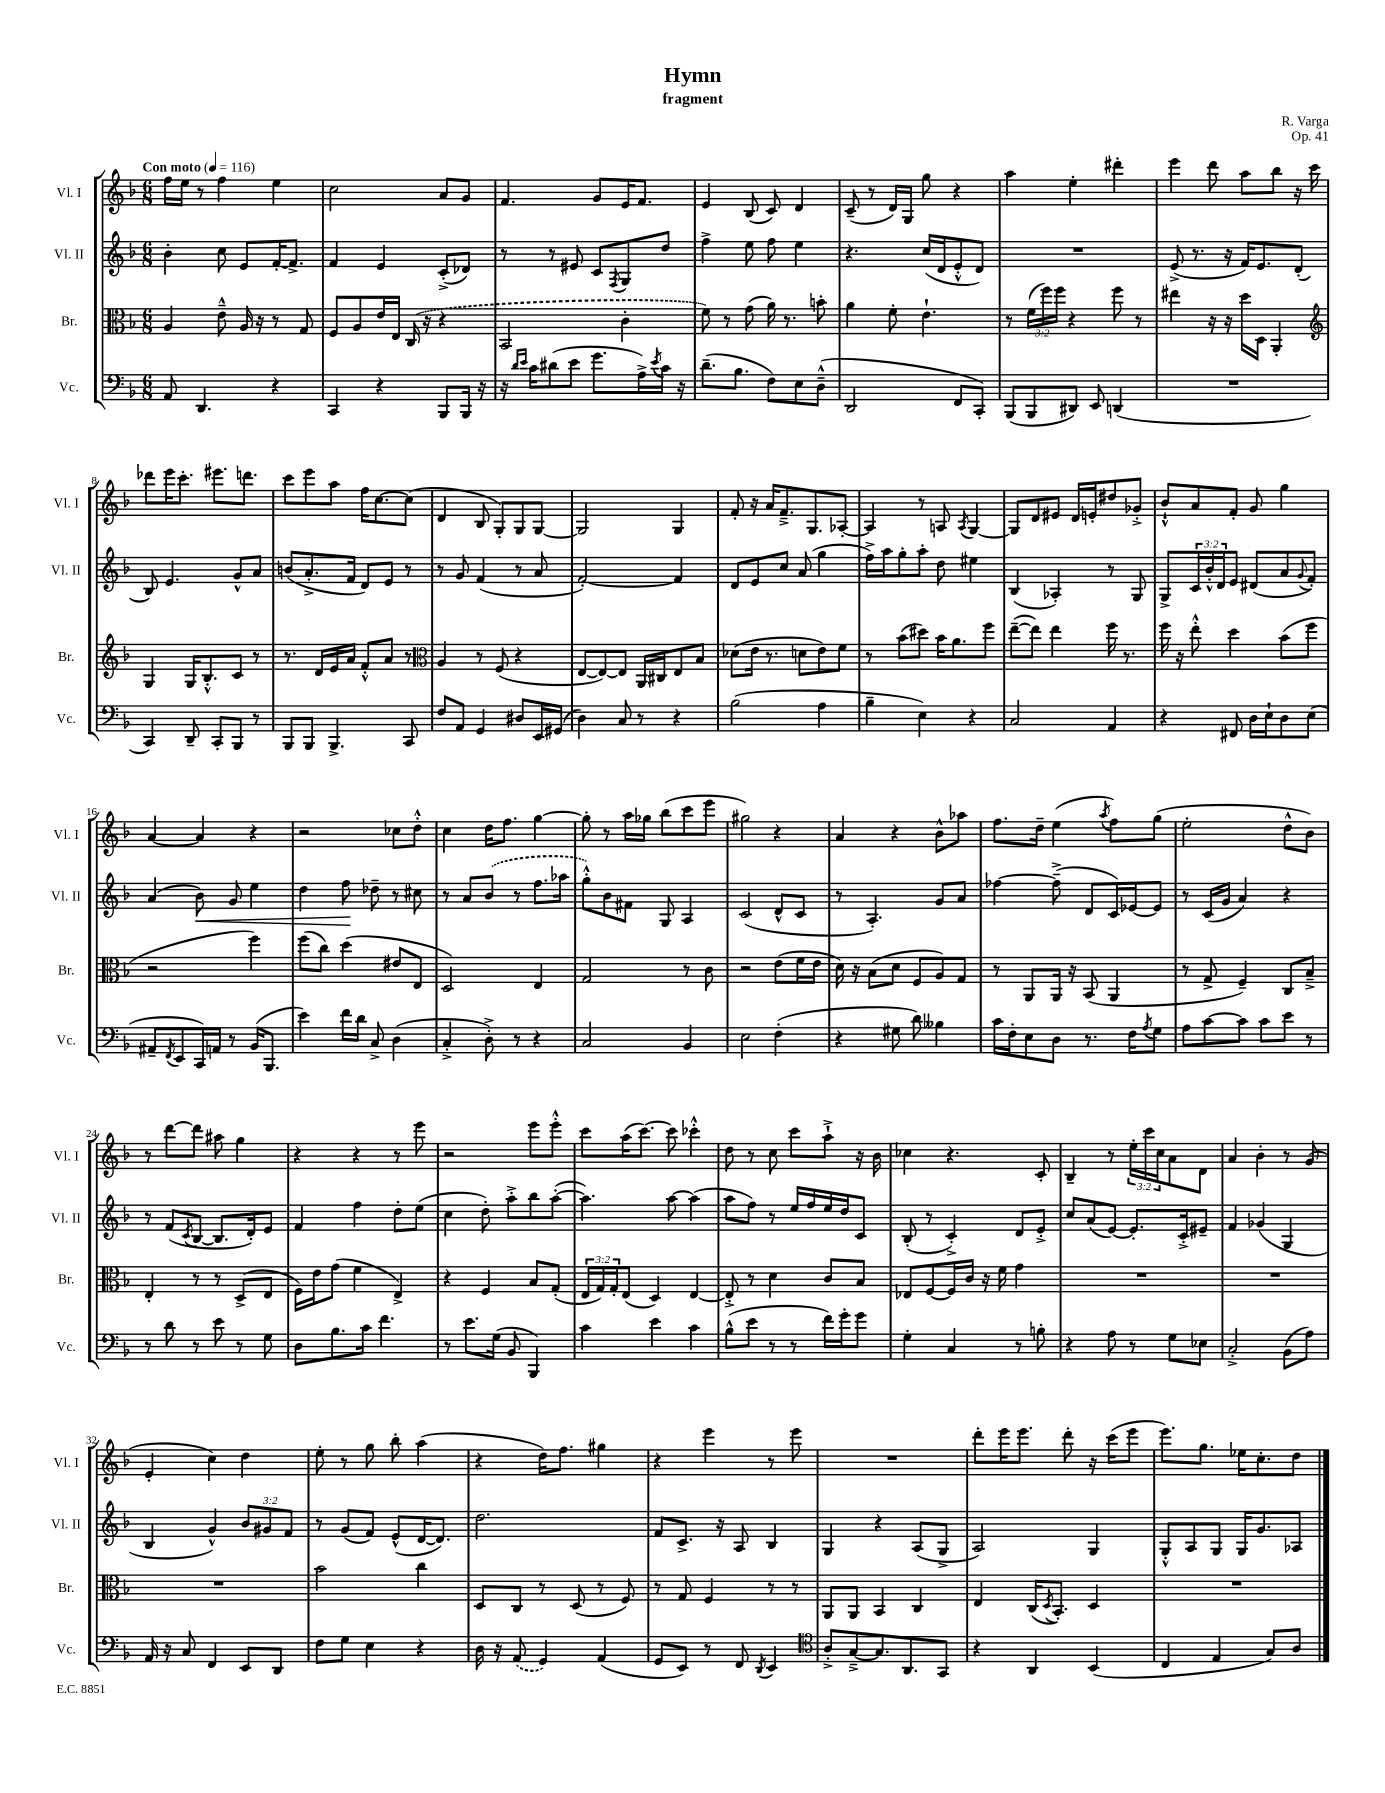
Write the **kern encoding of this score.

**kern	**kern	**kern	**dynam	**kern
*part4	*part3	*part2	*part2	*part1
*staff4	*staff3	*staff2	*staff2	*staff1
*I"Vc.	*I"Br.	*I"Vl. II	*	*I"Vl. I
*I'Vc.	*I'Br.	*I'Vl. II	*	*I'Vl. I
*clefF4	*clefC3	*clefG2	*	*clefG2
*k[b-]	*k[b-]	*k[b-]	*	*k[b-]
*M6/8	*M6/8	*M6/8	*	*M6/8
*MM116	*MM116	*MM116	*	*MM116
=1	=1	=1	=1	=1
!	!	!	!	!LO:TX:a:B:t=Con moto
8AA/	4A/	4b-'\	.	16ff\LL
.	.	.	.	16ee\JJ
4.DD/	.	.	.	8r
.	8e~^^\	8cc\	.	4ff\
.	16A/	8e/L	.	.
.	16r	.	.	.
4r	8r	[16f'/K	.	4ee\
.	.	8.f^/J]	.	.
.	8G/	.	.	.
=2	=2	=2	=2	=2
4CC/	8F/L	4f/	.	2cc\
.	8A/	.	.	.
4r	16e/L	4e/	.	.
.	16E/JJ	.	.	.
.	(16C/	.	.	.
.	16r	.	.	.
8BBB-/L	4r	(8c'^/L	.	8a/L
16BBB-/Jk	.	8d-X/J)	.	8g/J
16r	.	.	.	.
=3	=3	=3	=3	=3
16r	2BB-/	8r	.	4.f/
16qqd/LL	.	.	.	.
16qqe/JJ	.	.	.	.
16c\KL	.	.	.	.
(8d#X\	.	8r	.	.
8e\J	.	8e#X/	.	.
8.g\L	.	8c/L	.	8g/L
.	.	8qF/	.	.
.	4c'\	8G/	.	16e/K
16A^\L)	.	.	.	8.f/J
8qe/	.	.	.	.
16c\JJ	.	8dd/J	.	.
16r	.	.	.	.
=4	=4	=4	=4	=4
(8.d~\L	8f\)	4ff^\	.	4e/
.	8r	.	.	.
8.B-\J	.	.	.	.
.	(8g\	8ee\	.	(8B-/
8F\L)	16a\)	8ff\	.	8c/)
.	8.r	.	.	.
8E\	.	4ee\	.	4d/
(8D~^^\J	8bn'\	.	.	.
=5	=5	=5	=5	=5
2DD/	4a\	4.r	.	(8c~/
.	.	.	.	8r
.	8f'\	.	.	16d/LL)
.	.	.	.	16G/JJ
.	4.e`\	(16cc/LL	.	8gg\
.	.	16d/J	.	.
8FF/L	.	8e'^^/	.	4r
8CC'/J)	.	8d/J)	.	.
=6	=6	=6	=6	=6
(8BBB-/L	8r	2.r	.	4aa\
8BBB-/	(24f\LL	.	.	.
.	24ff\)	.	.	.
.	24ff\JJ	.	.	.
8DD#X/J)	4r	.	.	4ee'\
8EE/	.	.	.	.
(4DDn/	8ff\	.	.	4ddd#X'\
.	8r	.	.	.
=7	=7	=7	=7	=7
2.r	4ee#X\	(8e^/	.	4eee\
.	.	8.r	.	.
.	16r	.	.	8ddd\
.	16r	16r	.	.
.	16dd\LL	16f/KL)	.	8aa\L
.	16D\JJ	8.e/	.	.
.	4AA'/	.	.	8bb-\J
.	.	(8d'/J	.	16r
.	.	.	.	16ccc\
!!LO:LB:g=z
=8	=8	=8	=8	=8
*	*clefG2	*	*	*
4CC/)	4G/	8B-/)	.	8ddd-X\L
.	.	4.e/	.	16eee\K
.	.	.	.	8.ccc'\J
8DD~/	16G/KL	.	.	.
.	8.B-'^^/	.	.	.
8CC'/L	.	.	.	8.eee#X\L
8BBB-/J	8c/J	8g^^/L	.	.
.	.	.	.	8.dddn\J
8r	8r	8a/J	.	.
=9	=9	=9	=9	=9
8BBB-/L	8.r	(8bn/L	.	8ccc\L
8BBB-/J	.	8.a'^/	.	8eee\
.	16d/LL	.	.	.
4.BBB-^/	16e/	.	.	8aa\J
.	16a/JJ	16f/Jk	.	.
.	8f'^^/L	8d/L)	.	16ff\KL
.	.	.	.	[8.cc\
.	8a/J	8e/J	.	.
8CC/	8r	8r	.	(8cc\J]
=10	=10	=10	=10	=10
*	*clefC3	*	*	*
8F/L	4A/	8r	.	4d/
8AA/J	.	8g/	.	.
4GG/	8r	(4f/	.	8B-/
.	(8F/	.	.	8G'/L)
8D#X/L	4r	8r	.	8G/
16EE/L	.	8a/	.	[8G/J
(16GG#X/JJ	.	.	.	.
=11	=11	=11	=11	=11
4D\)	[8E/L	[2f'/)	.	2G/]
.	8E/_)	.	.	.
8C/	8E/J]	.	.	.
8r	16AA/LL	.	.	.
.	16C#X/J	.	.	.
4r	8E/	4f/]	.	4G/
.	8B-/J	.	.	.
=12	=12	=12	=12	=12
(2B-\	(8d-X\L	8d/L	.	8f'/
.	16e\Jk	8e/	.	16r
.	8.r	.	.	16a/KL
.	.	8cc/J	.	8.f~^/
.	8dn\L	(8a/	.	.
.	.	.	.	8.G/
4A\	8e\)	4gg\	.	.
.	8f\J	.	.	[8A-X'/J
=13	=13	=13	=13	=13
4B-~\	8r	16ff^\LL)	.	4A-/]
.	.	16aa\J	.	.
.	(8b-\L	8gg'\	.	.
4E\)	8dd#X\J)	8aa'\J	.	8r
.	16b-\KL	8dd\	.	8An/
.	8.a\	.	.	.
.	.	.	.	8qA/
4r	.	4ee#X\	.	[4G/
.	8ff\J	.	.	.
=14	=14	=14	=14	=14
2C/	([8ee~\L	(4B-/	.	8G/L]
.	8ee\J])	.	.	8d/
.	4ee\	4A-X'/)	.	8e#X/J
.	.	.	.	16d/LL
.	.	.	.	16en'/J
4AA/	16ff\	8r	.	8dd#X/
.	8.r	.	.	.
.	.	8G/	.	8g-X'^/J
=15	=15	=15	=15	=15
4r	16ff\	8G^/L	.	8b-`^^/L
.	16r	.	.	.
.	8ee'^^\	24c/L	.	8a/
.	.	24b-'^^/	.	.
.	.	24d/J	.	.
8FF#X/	4dd\	8e/J	.	8f'/J
16D\LL	.	(8d#X/L	.	8g/
16E`\J	.	.	.	.
8D\	(8b-\L	8a/	.	4gg\
.	.	8qqg/	.	.
(8E\J	8ff\J	8f'/J)	.	.
!!LO:LB:g=z
=16	=16	=16	=16	=16
8AA#X~/L	2r	(4a/	.	[4a/
8qFF/	.	.	.	.
8EE/	.	.	.	.
!	!	!	!LO:HP:b	!
16CC/L)	.	8b-\)	<	4a/]
16AAn/JJ	.	.	.	.
8r	.	8g/	.	.
(16BB-/KL	4ff\)	4ee\	.	4r
8.BBB-/J	.	.	.	.
=17	=17	=17	=17	=17
4e\)	(8ff\L	4dd\	.	2r
.	8cc\J)	.	.	.
16f\LL	(4dd\	8ff\	.	.
16d\JJ	.	.	.	.
8C^/	.	8dd-X~\	[	.
(4D\	8e#X/L	8r	.	8cc-X\L
.	8E/J	8cc#X\	.	8dd'^^\J
=18	=18	=18	=18	=18
4C'^/	2D/)	8r	.	4cc\
.	.	8a/L	.	.
8D'^\)	.	(8b-/J	.	16dd\KL
.	.	.	.	8.ff\J
8r	.	8r	.	.
4r	4E/	8.ff\L	.	[4gg\
.	.	16aa-X\Jk	.	.
=19	=19	=19	=19	=19
2C/	2G/	8gg'^^\L)	.	8gg'\]
.	.	8b-\	.	8r
.	.	8f#X\J	.	16aa\LL
.	.	.	.	16gg-X\JJ
.	.	8G/	.	(8bb-\L
4BB-/	8r	4A/	.	8ccc\
.	8c\	.	.	8eee\J
=20	=20	=20	=20	=20
2E\	2r	(2c/	.	2gg#X\)
(4F'\	(8e\L	8d^^/L	.	4r
.	16f\L	8c/J	.	.
.	16e\JJ	.	.	.
=21	=21	=21	=21	=21
4r	16d\)	8r	.	4a/
.	16r	.	.	.
.	(8B-\L	4.A'/)	.	.
8G#X\	8d\J	.	.	4r
8d\)	8F/L	.	.	.
4B--X\	8A/)	8g/L	.	8b-^^\L
.	8G/J	8a/J	.	8aa-X\J
=22	=22	=22	=22	=22
16c\LL	8r	[4ff-X\	.	8.ff\L
16F'\J	.	.	.	.
8E\	8AA/L	.	.	.
.	.	.	.	16dd~\Jk
8D\J	16AA/Jk	(8ff-~^\]	.	(4ee\
.	16r	.	.	.
8.r	(8BB-/	8d/L	.	.
.	.	.	.	8qaa/
.	4AA/	16c/L)	.	8ff\L)
16F\KL	.	[16e-X/J	.	.
8qA/	.	.	.	.
8G\J	.	8e-/J]	.	(8gg\J
=23	=23	=23	=23	=23
8A\L	8r	8r	.	2ee'\
[8c\	8G^/	(16c/LL	.	.
.	.	16g/JJ	.	.
8c\J]	4F~/)	4a/)	.	.
8c\L	.	.	.	.
8e\J	8C/L	4r	.	8dd^^\L
8r	8B-~^/J	.	.	8b-\J)
!!LO:LB:g=z
=24	=24	=24	=24	=24
8r	4E'/	8r	.	8r
8d\	.	(8f/L	.	[8ddd\L
.	.	8qc/	.	.
8r	8r	[8B-/J	.	8ddd\J]
8e\	8r	8.B-/L]	.	8aa#X\
8r	(8D^/L	.	.	4gg\
.	.	16d'/k)	.	.
8G\	8E/J	8e/J	.	.
=25	=25	=25	=25	=25
8D\L	16F\LL)	4f/	.	4r
.	16e\J	.	.	.
8.B-\	(8g\J	.	.	.
.	4f\	4ff\	.	4r
16c\Jk	.	.	.	.
4.f\	.	.	.	.
.	4E^/)	8dd'\L	.	8r
.	.	(8ee\J	.	8eee\
=26	=26	=26	=26	=26
8r	4r	4cc\	.	2r
8.e\L	.	.	.	.
.	4F/	8dd'\)	.	.
(16G\Jk	.	.	.	.
8BB-/	.	8aa'^\L	.	.
4BBB-/)	8B-/L	8bb-\	.	8eee\L
.	(8G'/J	([8aa'\J	.	8eee'^^\J
=27	=27	=27	=27	=27
4c\	24E/LL	4.aa\])	.	8ccc\L
.	24G/)	.	.	.
.	24G'/J	.	.	.
.	(8E/J	.	.	(16aa\K
.	.	.	.	[8.ccc\J)
4e\	4D/)	.	.	.
.	.	[8aa\	.	8ccc\]
4c\	[4E/	(4aa\]	.	4ccc-X'^^\
=28	=28	=28	=28	=28
(8B-^^\L	8E'^/]	8aa\L	.	8dd\
8e\J	8r	8ff\J)	.	8r
8r	4d\	8r	.	8cc\
8r	.	16ee/LL	.	8ccc\L
.	.	16ff/	.	.
16f\LL)	8c/L	16ee/	.	8aa`^\J
16g'\J	.	16dd/J	.	.
8g\J	8B-/J	8c/J	.	16r
.	.	.	.	16b-\
=29	=29	=29	=29	=29
4G'\	8E-X/L	(8B-'/	.	4cc-X\
.	[8F/	8r	.	.
4C/	16F/L]	4c'^/)	.	4.r
.	16c/JJ	.	.	.
.	16r	.	.	.
.	16f\	.	.	.
8r	4g\	8d/L	.	.
8Bn'\	.	8e'^/J	.	8c'/
=30	=30	=30	=30	=30
4r	2.r	8cc/L	.	4B-~/
.	.	(8a/	.	.
8A\	.	[8e/J)	.	8r
8r	.	8.e'/L]	.	24ee'\LL
.	.	.	.	24ccc\
.	.	.	.	24cc\J
8G\L	.	.	.	8a\
.	.	16c'^/k	.	.
8E-X\J	.	8e#X~/J	.	8d\J
=31	=31	=31	=31	=31
2C'^/	2.r	4f/	.	4a/
.	.	(4g-X/	.	4b-'\
(8BB-\L	.	4G/	.	8r
8A\J)	.	.	.	(8g/
!!LO:LB:g=z
=32	=32	=32	=32	=32
16AA/	2.r	4B-/	.	4e'/
16r	.	.	.	.
8C/	.	.	.	.
4FF/	.	4g^^/)	.	4cc\)
8EE/L	.	12b-/L	.	4dd\
.	.	12g#X/	.	.
8DD/J	.	.	.	.
.	.	12f/J	.	.
=33	=33	=33	=33	=33
8F\L	2b-\	8r	.	8ee'\
8G\J	.	(8g/L	.	8r
4E\	.	8f/J)	.	8gg\
.	.	(8e^^/L	.	8bb-'\
4r	4cc\	[16d/K	.	(4aa\
.	.	8.d/J])	.	.
=34	=34	=34	=34	=34
16D\	8D/L	2.dd\	.	4r
16r	.	.	.	.
(8AA/	8C/J	.	.	.
4GG/)	8r	.	.	16dd\KL)
.	.	.	.	8.ff\J
.	(8D/	.	.	.
(4AA/	8r	.	.	4gg#X\
.	8F/)	.	.	.
=35	=35	=35	=35	=35
8GG/L	8r	8f/L	.	4r
8EE/J)	8G/	8.c^/J	.	.
8r	4F/	.	.	4eee\
.	.	16r	.	.
8FF/	.	8A/	.	.
8qDD/	.	.	.	.
4EE/	8r	4B-/	.	8r
.	8r	.	.	8eee\
=36	=36	=36	=36	=36
*clefC4	*	*	*	*
8A'^/L	8AA/L	4G/	.	2.r
[8G~^/	8AA/J	.	.	.
8.G/]	4BB-/	4r	.	.
8.AA/	.	.	.	.
.	4C/	(8A/L	.	.
8GG/J	.	8G^/J	.	.
=37	=37	=37	=37	=37
4r	4E/	2A/)	.	8ddd'\L
.	.	.	.	16eee\K
.	.	.	.	8.eee\J
4AA/	(16C/KL	.	.	.
.	8qD/	.	.	.
.	8.BB-'/J)	.	.	.
.	.	.	.	8ddd'\
(4BB-/	4D/	4G/	.	16r
.	.	.	.	(16ccc\KL
.	.	.	.	8eee\J
=38	=38	=38	=38	=38
4C/	2.r	8G'^^/L	.	8.eee\L)
.	.	8A/	.	.
.	.	.	.	8.gg\J
4E/	.	8G/J	.	.
.	.	16G/KL	.	16ee-X\KL
.	.	8.g/	.	8.cc'\
8G/L)	.	.	.	.
8A/J	.	8A-X/J	.	8dd\J
==	==	==	==	==
*-	*-	*-	*-	*-
